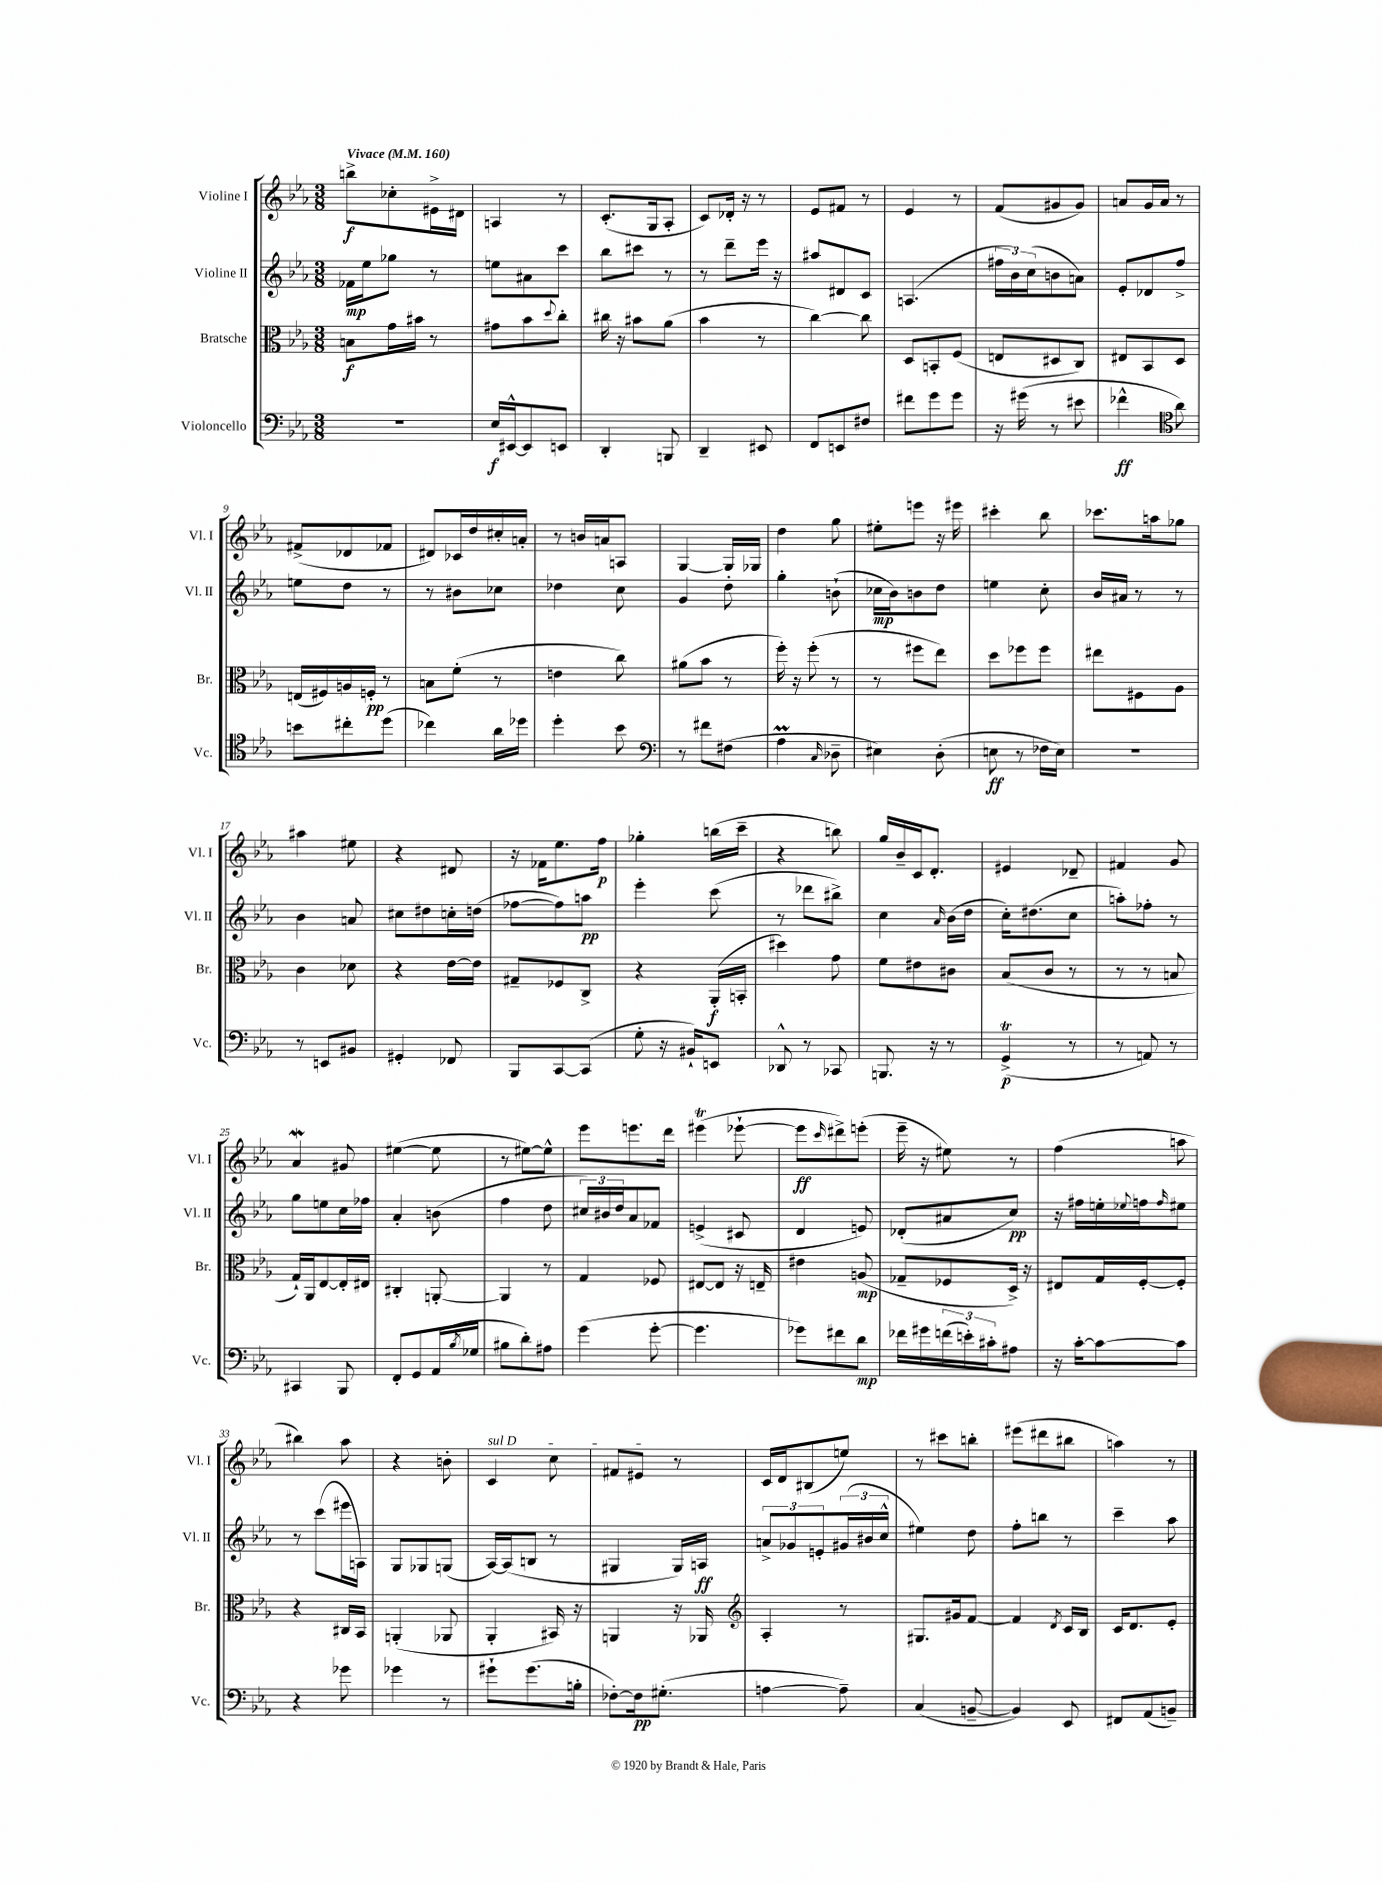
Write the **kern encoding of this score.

**kern	**kern	**kern	**kern
*staff4	*staff3	*staff2	*staff1
*clefF4	*clefC3	*clefG2	*clefG2
*k[b-e-a-]	*k[b-e-a-]	*k[b-e-a-]	*k[b-e-a-]
*M3/8	*M3/8	*M3/8	*M3/8
*MM160	*MM160	*MM160	*MM160
4.r	8B	16f-	8bb^
.	.	16ee-	.
.	16g	8gg-	8cc-'
.	16b#	.	.
.	8r	8r	16e#^
.	.	.	16d#
=	=	=	=
16E-	8g#	8ee	4A
[16EE#^^	.	.	.
8EE#]	8b-	8a#	.
.	8qqdd	.	.
8EE	8cc'	8ccc	8r
=	=	=	=
4DD'	16cc#	8bb-	(8.c'
.	16r	.	.
.	8b#	8ccc#	.
.	.	.	16G
8BBB	(8a-	8r	8A-'
=	=	=	=
4DD~	4b-	8r	8c)
.	.	8ddd~	16d-'
.	.	.	16r
8EE#	8r	16eee-	8r
.	.	16r	.
=	=	=	=
8FF	[4cc)	8aa#	8e-
8EE	.	8d#	8f#
8F#	8cc]	8c	8r
=	=	=	=
8f#	8D	(4.A	4e-
8g	8BB'	.	.
8g	(8F	.	8r
=	=	=	=
16r	8E	24ff#	(8f
.	.	24b-)	.
(16g#	.	.	.
.	.	(24cc	.
8r	8D#	8b	8g#
8e#	8C)	8a)	8g#)
=	=	=	=
4f-^^	8E#	8e-'	8a
.	8BB-	8d-	16g
.	.	.	16a
*clefC4	*	*	*
8a-)	8D	8ff^	8r
=	=	=	=
8b	(16E	8ee	(8f#^
.	16F#)	.	.
8cc#'	16A	8dd	8d-
.	16F'	.	.
(8dd	8r	8r	8f-
=	=	=	=
4cc-)	8B	8r	8d#)
.	(8f'	8b#	16c-
.	.	.	16dd
16a-	8r	8cc-	16cc#'
16dd-	.	.	16a'
=	=	=	=
4dd'	4e	4dd-	8r
.	.	.	16b
.	.	.	16a
8b-	8cc)	8cc	8A
=	=	=	=
*clefF4	*	*	*
8r	(8a#	4g	[4G
8f#	8b-	.	.
(8F#	8r	8dd'	16G]
.	.	.	16G-
=	=	=	=
4A-	16ff')	4gg'	4dd
.	16r	.	.
.	(8ff'	.	.
16qqC	.	.	.
8D-~	8r	(8b`	8gg
=	=	=	=
4E#)	8r	16cc-	8ee#'
.	.	16b-)	.
.	8ff#	8b	8eee
(8D'	8ee-)	8dd	16r
.	.	.	16eee#
=	=	=	=
8E	8dd	4ee	4ccc#'
8r	8ff-	.	.
16F-	8ff-	8cc'	8bb-
16E)	.	.	.
=	=	=	=
4.r	8ee#	16b-	8.ccc-
.	.	16a#	.
.	8F#	8r	.
.	.	.	16aa
.	8A-	8r	8gg-
=	=	=	=
8r	4c	4b-	4aa#
8EE	.	.	.
8BB#	8d-	8a	8ee#
=	=	=	=
4GG#'	4r	8cc#	4r
.	.	8dd#	.
8FF-	[16e-	16cc'	8d#
.	16e-]	(16dd	.
=	=	=	=
8BBB-	8G#~	[8ff-	16r
.	.	.	16f-
[8CC	8F-	8ff-])	8.ee-
(8CC]	8C^	8aa	.
.	.	.	16ff
=	=	=	=
8G'	4r	4eee-'	4gg-'
16r	.	.	.
16BB#`)	.	.	.
8EE	(16AA-'	(8ccc	(16bb
.	16BB'	.	16ccc~
=	=	=	=
8DD-^^	4dd#)	8r	4r
8r	.	8ddd-	.
8CC-	8g	8bb#^)	8bb)
=	=	=	=
8.BBB	8f	4cc	16gg
.	.	.	16b-~
.	8e#	.	16c
16r	.	.	8.d'
.	.	16qqa-	.
8r	8c#	(16b-	.
.	.	16dd	.
=	=	=	=
(4GG^	(8B-	16cc')	4e#
.	.	(8.dd#	.
.	8c	.	.
8r	8r	8cc	8d-~
=	=	=	=
8r	8r	8aa')	4f#
8AA)	8r	8ff-'	.
8r	8B	8r	8g
=	=	=	=
4CC#	16G`)	8gg	4a-
.	16AA-	.	.
.	[8E-	8ee	.
8BBB-	16E-']	16cc	8g#
.	16E#	16ff-	.
=	=	=	=
8FF'	4C#'	4a-'	([4ee#
8GG	.	.	.
(16AA-	[8AA'	(8b	8ee#]
8qB-	.	.	.
16G-	.	.	.
=	=	=	=
8B#	4AA]	4ff	8r
8d')	.	.	[8ee#)
8A#	8r	8dd	8ee#^^]
=	=	=	=
(4g	4G	24cc#)	8eee-
.	.	24b#	.
.	.	24dd	.
.	.	8a-	8.eee
[8g'	8F-	8f-	.
.	.	.	16ddd
=	=	=	=
4.g]	[8E#	(4e^	(4eee#
.	8E#]	.	.
.	16r	8c#	[8eee-`
.	16E~	.	.
=	=	=	=
8g-)	4e#	4d	8eee-]
.	.	.	16qqccc
8f#	.	.	8ddd#^)
8d	(8A	8e)	(8eee'
=	=	=	=
16f-	8G-~	(8d-'	16eee-~
16g#	.	.	16r
(24f	8F-	8a#	8ee#)
24e')	.	.	.
24c#'	.	.	.
8A#	16D^)	8cc)	8r
.	16r	.	.
=	=	=	=
16r	8E#	16r	(4ff
[16c'	.	16ff#	.
8c_	16G	16ee'	.
.	.	8qqee-	.
.	[16F'	16ff	.
.	.	16qqff	.
8c]	8F']	8ee#	8aa
=	=	=	=
4r	4r	8r	4bb#)
.	.	(8ccc	.
8g-	16C#	16eee#	8aa-
.	16BB-	16A)	.
=	=	=	=
4g-	(4AA'	8G	4r
.	.	8G-	.
8r	8AA-	(8G	8b'
=	=	=	=
8g#`	4AA-'	[16A-)	4c
.	.	(16A-]	.
(8.g#	.	8B	.
.	16BB#)	8r	8cc
16B'	16r	.	.
=	=	=	=
[8F-')	4AA	4G#	8f#
16F-]	.	.	8e#
(8.G#'	.	.	.
.	16r	16G#)	8r
.	16AA-	16A	.
=	=	=	=
*	*clefG2	*	*
[4A	4A-'	12a^	16c
.	.	.	16d
.	.	12g-	.
.	.	.	(8B#
.	.	12e'	.
8A~])	8r	(24g#	8ee)
.	.	24b#	.
.	.	24cc^^	.
=	=	=	=
(4C	8.G#	4ee#)	8r
.	.	.	8ccc#
.	16g#	.	.
[8BB~	[8f	8dd	8bb'
=	=	=	=
4BB])	4f]	8ff'	(8eee#
.	.	8bb	8ddd#
.	8qd	.	.
8EE-	16c	8r	8bb#
.	16B-	.	.
=	=	=	=
8FF#	16c	4ccc~	4aa)
.	8.d	.	.
(8AA-	.	.	.
8BB~)	8e-'	8aa-	8r
==	==	==	==
*-	*-	*-	*-
